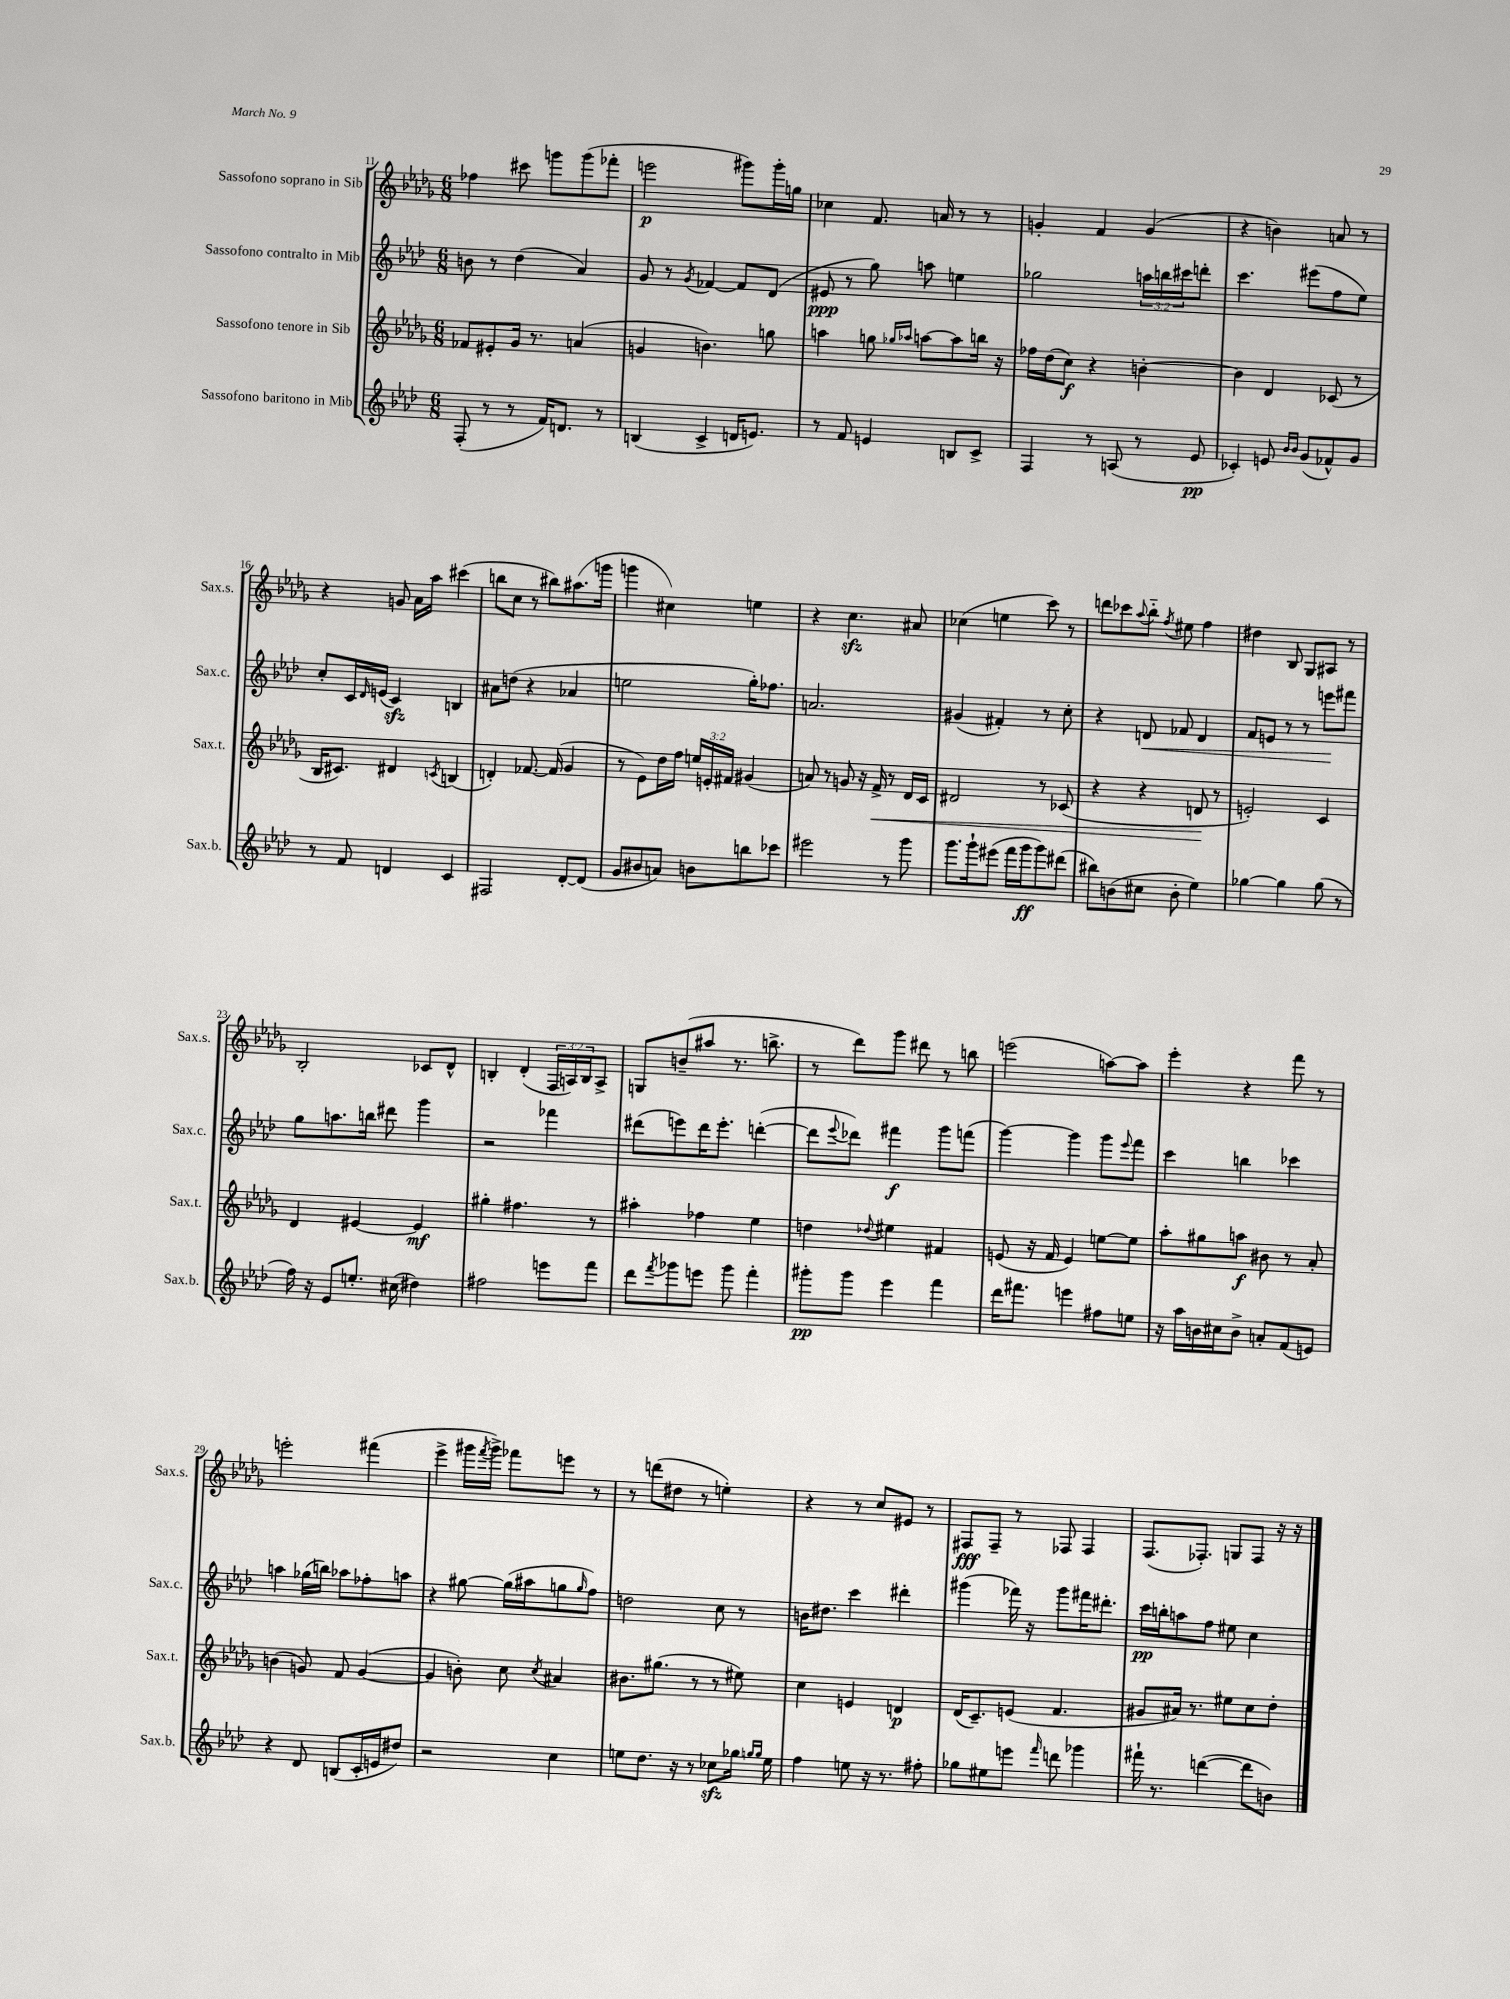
<<
\new StaffGroup <<
\new Staff = "s0" \with { instrumentName = "Sassofono soprano in Sib" shortInstrumentName = "Sax.s." } {
    \clef treble \key des \major \numericTimeSignature \time 6/8 \override Staff.TupletNumber.text = #tuplet-number::calc-fraction-text
    fes''4 cis'''8 g'''8 g'''8( fes'''8-. |
    e'''2\p gis'''8) gis'''16-. g''16 |
    ces''4 f'8. a'16 r8 r8 |
    g'4-. f'4 g'4( |
    r4 b'4) a'8 r8 |
    r4 g'8 aes'16 aes''16 cis'''4( |
    b''8 c''8 r8 bis''8) ais''8.( g'''16 |
    g'''4 cis''4) e''4 |
    r4 c''4.\sfz ais'8 |
    ces''4( e''4 c'''8) r8 |
    d'''8 ces'''8 \appoggiatura { aes''8 } bes''8-_ \acciaccatura { f''8 } eis''8 f''4 |
    dis''4 bes8 ges8 ais8 r8 |
    bes2-. ces'8 des'8-^ |
    b4-. des'4-.( \tuplet 3/2 { f16 a16) b16 } a8-> |
    g8 b'8--( ais''8 r8. b''8.-> |
    r8 des'''8) ges'''8 dis'''8 r8 b''8 |
    e'''2( a''8~) a''8 |
    ees'''4-. r4 f'''8 r8 |
    e'''2-. fis'''4( |
    ees'''4-> gis'''16 \acciaccatura { f'''8 } gis'''16->) fes'''8 e'''8 r8 |
    r8 d'''8( dis''8 r8 e''4-.) |
    r4 r8 c''8 eis'8 r8 |
    fis8\fff fis8-- r8 fes8 fes4 |
    f8.( fes8.-.) g8 fes8 r16 r16 \bar "|." |
}
\new Staff = "s1" \with { instrumentName = "Sassofono contralto in Mib" shortInstrumentName = "Sax.c." } {
    \clef treble \key aes \major \numericTimeSignature \time 6/8 \override Staff.TupletNumber.text = #tuplet-number::calc-fraction-text
    b'8 r8 des''4( aes'4) |
    g'8 r8 \acciaccatura { g'8 } fes'4~ fes'8 des'8( |
    eis'8\ppp r8 g''8) a''8 e''4 |
    ges''2 \tuplet 3/2 { a''16 b''16 cis'''16 } d'''8-. |
    c'''4. eis'''8( f''8 ees''8) |
    c''8-. c'16 \grace { des'16 } e'16( c'4\sfz) b4 |
    ais'8 d''8( r4 aes'4 |
    e''2 g''16-.) fes''8. |
    a'2. |
    gis'4( fis'4-.) r8 c''8-. |
    r4 d'8\< fes'8 d'4 |
    f'8 e'8 r8 r8 e'''8\! fis'''8 |
    g''8 a''8. b''16 dis'''8 g'''4 |
    r2 fes'''4 |
    dis'''8( e'''8) dis'''16 e'''8.-. d'''4~-.( |
    d'''8 \appoggiatura { ees'''8 } des'''8) fis'''4\f g'''8 f'''8( |
    g'''4~) g'''4 g'''8 \appoggiatura { ees'''8 } f'''8 |
    c'''4 b''4 ces'''4 |
    a''4 ges''16( b''16) aes''8 fes''8-. a''8 |
    r4 gis''8~ gis''16( ais''16 g''8 \grace { g''16 } f''8) |
    d''2 c''8 r8 |
    b'16 dis''8. c'''4 dis'''4-. |
    gis'''4( fes'''16) r16 gis'''8 fis'''16 dis'''8.-. |
    c'''16\pp b''16-. a''8 f''8 eis''8 c''4 \bar "|." |
}
\new Staff = "s2" \with { instrumentName = "Sassofono tenore in Sib" shortInstrumentName = "Sax.t." } {
    \clef treble \key des \major \numericTimeSignature \time 6/8 \override Staff.TupletNumber.text = #tuplet-number::calc-fraction-text
    fes'8 eis'8-. ges'16 r8. a'4( |
    g'4 b'4.) g''8 |
    a''4 g''8 \grace { ges''16 aes''16 } a''8~ a''8 b''16 r16 |
    fes''16 des''16( c''8\f) r4 b'4~-. |
    b'4 des'4 ces'8( r8 |
    bes16 cis'8.) dis'4 \acciaccatura { c'8 } b4( |
    d'4-.) fes'8.~ fes'16( ges'4 |
    r8 ees'8) des''16 f''16 \tuplet 3/2 { e''16 e'16-. fis'16 } gis'4( |
    a'8) r8 g'8 r16 f'16->\< r8 des'16 c'16 |
    dis'2 r8 ces'8( |
    r4 r4 d'8\! r8 |
    e'2-.) c'4 |
    des'4 eis'4~ eis'4\mf |
    gis''4-. fis''4. r8 |
    ais''4-. fes''4 ees''4 |
    d''4 \appoggiatura { des''8 } eis''4 fis'4 |
    e'8( r16 f'16 e'4) e''8~ e''8 |
    aes''8-. gis''8 a''8\f bis'8 r8 aes'8-. |
    b'4( g'8) f'8 g'4~( |
    g'4 b'8-.) c''8 \acciaccatura { c''8 } ais'4 |
    bis'8. gis''8.( r8 r8 eis''8) |
    c''4 e'4 d'4\p |
    des'16( c'8.--) e'8( f'4. |
    gis'8 ais'16) r8. eis''8 c''8 des''8-. \bar "|." |
}
\new Staff = "s3" \with { instrumentName = "Sassofono baritono in Mib" shortInstrumentName = "Sax.b." } {
    \clef treble \key aes \major \numericTimeSignature \time 6/8
    f8-.( r8 r8 f'16) d'8. r8 |
    b4( c'4-> d'16 e'8.) |
    r8 f'8 e'4 b8 c'8-> |
    f4 r8 a8( r8 ees'8\pp |
    ces'4-.) e'8 \grace { bes'16 bes'16 } g'8( fes'8-^) g'8 |
    r8 f'8 d'4 c'4 |
    fis2 des'8~-. des'8( |
    g'8 bis'8 a'8) b'8 b''8 ces'''8 |
    eis'''2 r8 g'''8 |
    g'''8. g'''16-! eis'''8( f'''16 g'''16\ff g'''8) dis'''8( |
    bis''8) b'8( cis''8 b'8-. ees''4) |
    ges''4~ ges''4 ges''8( r8 |
    f''16) r16 ees'8 e''8.-. cis''16( dis''4) |
    fis''2 e'''8 f'''8 |
    des'''8 \acciaccatura { f'''8 } ges'''8 e'''8 ges'''8 f'''4-. |
    gis'''8-.\pp gis'''8 ees'''4 f'''4 |
    des'''16 fis'''8. e'''4 fis''8 e''8 |
    r16 aes''16 b'16 cis''16 b'8-> a'8-. f'8( e'8) |
    r4 des'8 b8( c'16-. e'16 dis''8) |
    r2 c''4 |
    e''8 des''8. r16 r8 ces''8\sfz ges''16 \grace { g''16 g''16 } e''16 |
    f''4 e''8 r16 r8. fis''8-. |
    ges''8 eis''8 e'''8 \grace { f'''16 } d'''8 ges'''4 |
    fis'''16-! r8. d'''4~( d'''8 b'8) \bar "|." |
}
>>
>>
\layout { \context { \Score currentBarNumber = #11 } }
